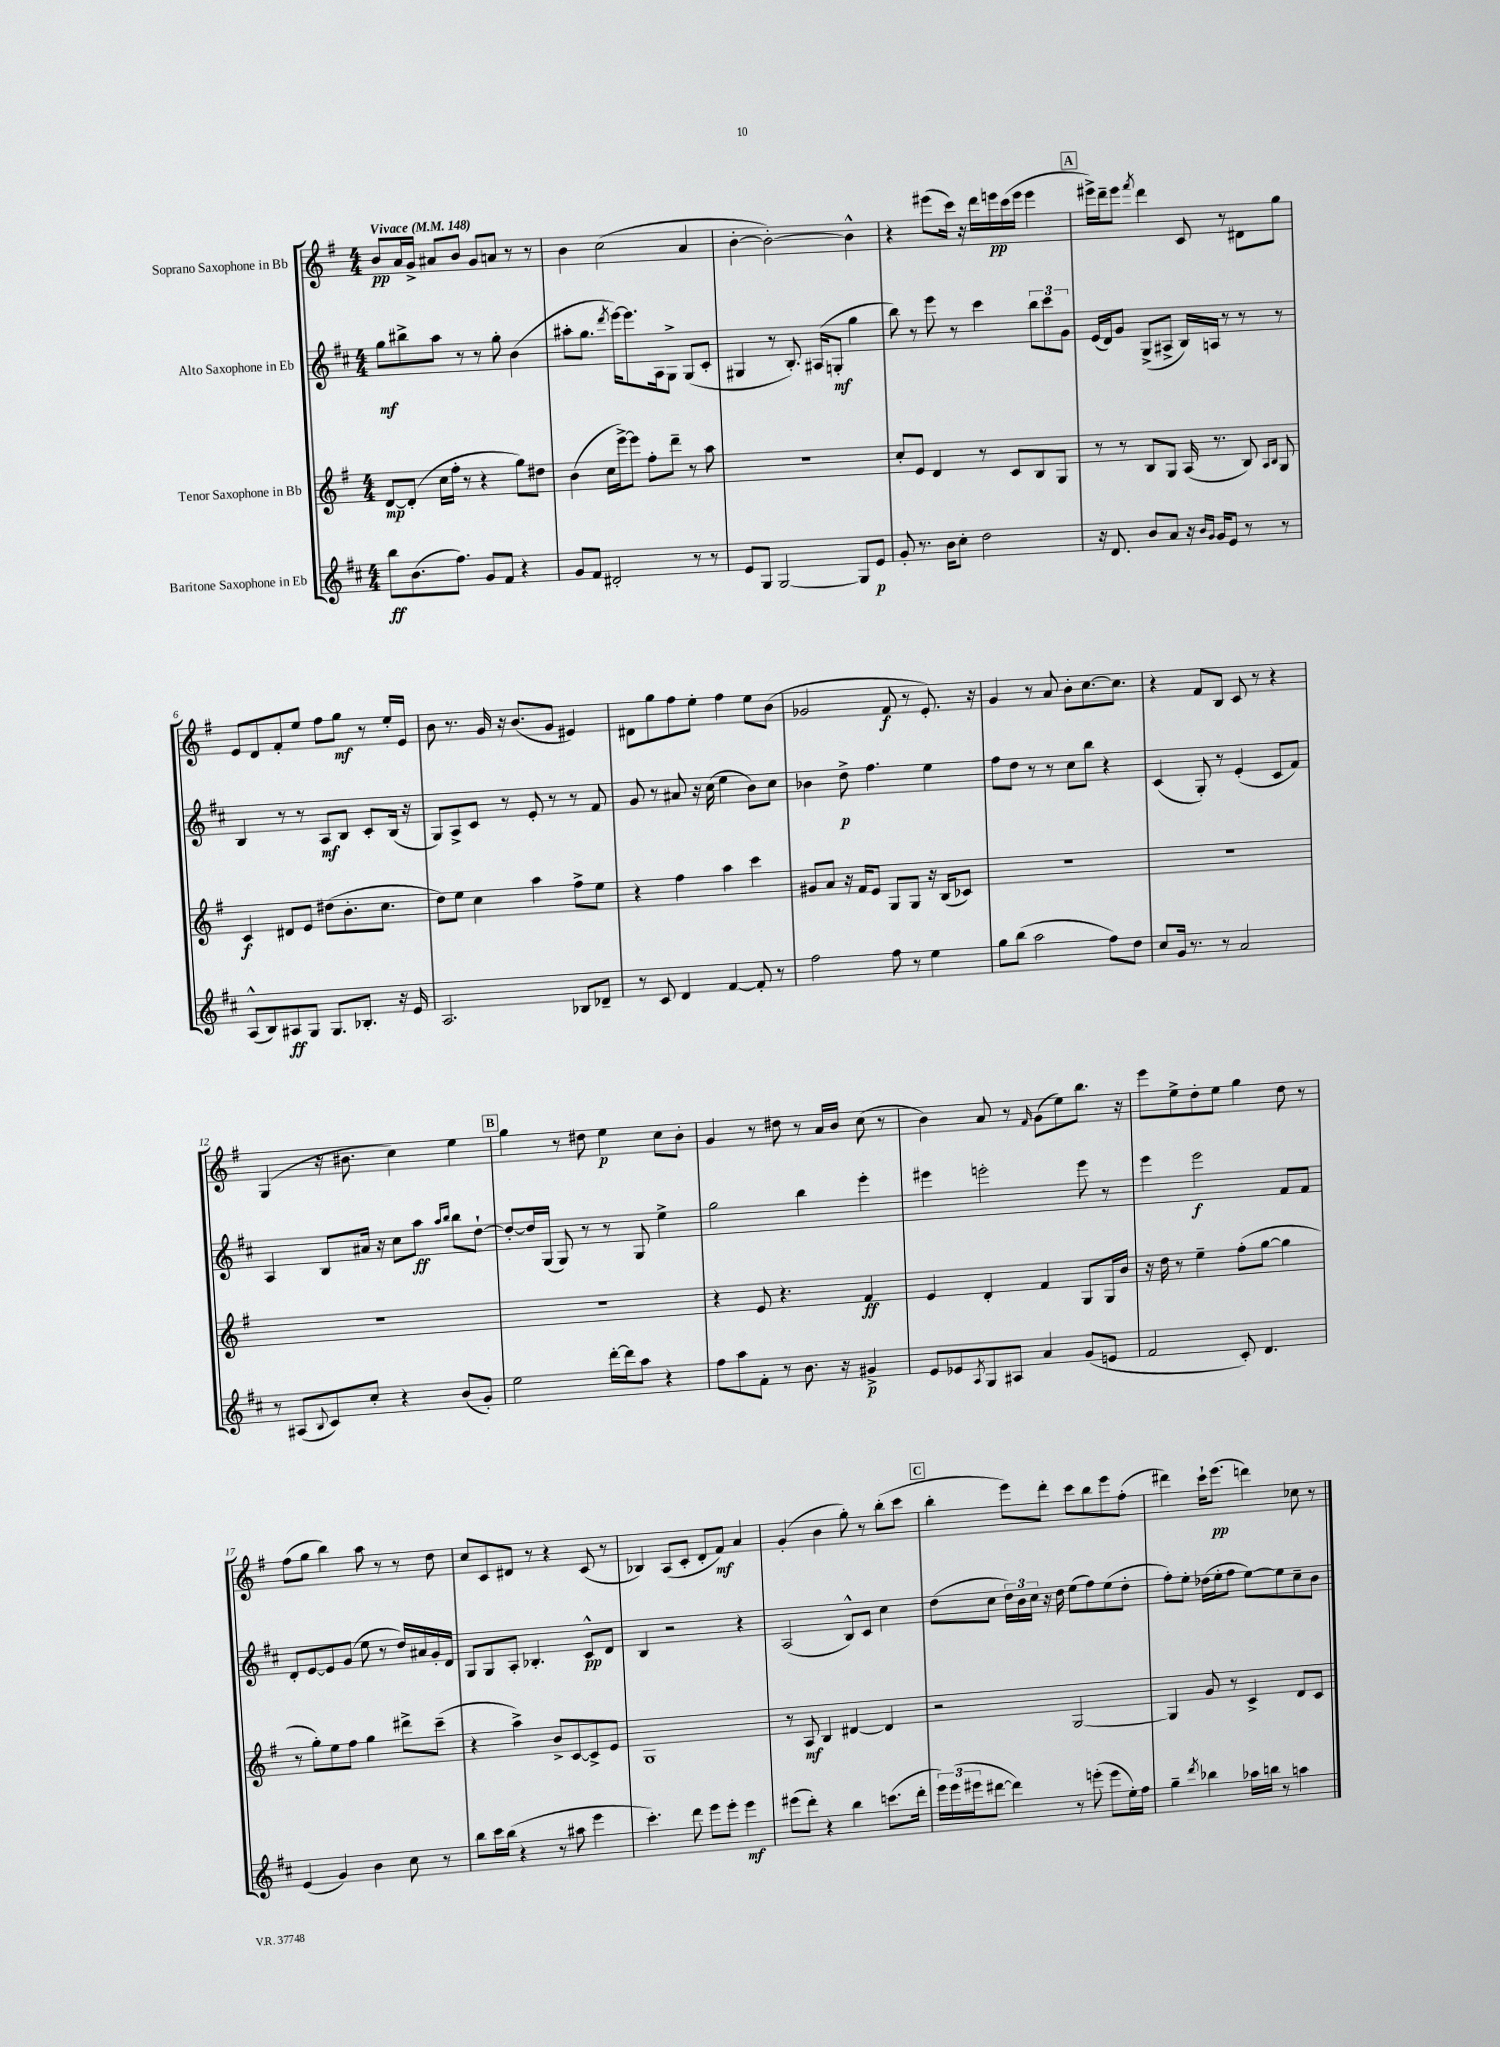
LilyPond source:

<<
\new StaffGroup <<
\new Staff = "s0" \with { instrumentName = "Soprano Saxophone in Bb" } {
    \clef treble \key g \major \numericTimeSignature \time 4/4 \tempo "Vivace" 4 = 148
    b'8\pp a'16 g'16-> ais'8 b'8 g'8 a'8 r8 r8 |
    b'4 c''2( a'4 |
    b'4~-. b'2~-.) b'4-^ |
    r4 eis'''8( c'''16) r16 d'''16 e'''16\pp c'''16( e'''16 e'''4 |
    \mark \markup { \box "A" } eis'''16->) d'''16-- eis'''8 \acciaccatura { fis'''8 } d'''4 c'8 r8 dis'8 g''8 |
    e'8 d'8 fis'8-. e''8 fis''8 g''8\mf r8 e''16-. e'16 |
    b'8 r8. g'16 r16 b'8.( g'8 eis'4) |
    dis'8 g''8 fis''8 e''8-. fis''4 e''8 b'8( |
    ges'2 fis'8\f r8 e'8.-.) r16 |
    g'4 r8 a'8 b'8-. c''8.~ c''8. |
    r4 fis'8 b8 c'8 r8 r4 |
    g4( r16 bis'8. c''4) e''4 |
    \mark \markup { \box "B" } g''4 r8 dis''8 e''4\p c''8 b'8-. |
    g'4 r8 dis''8 r8 a'16 b'16 c''8( r8 |
    b'4) a'8 r8 \grace { fis'16 } g'8( e''8) b''8. r16 |
    e'''8 e''8-> d''8-. e''8 g''4 d''8 r8 |
    fis''8( g''8 b''4) a''8 r8 r8 d''8 |
    c''8 c'8 dis'8 r8 r4 c'8( r8 |
    bes4) a8( c'8-. d'8-. fis'8\mf) a'4 |
    g'4-.( b'4 g''8-.) r8 b''8-.( c'''8 |
    \mark \markup { \box "C" } b''4-. e'''8) d'''8-. c'''8 b''8 e'''8 fis''8-.( |
    dis'''4) c'''16-! e'''8.\pp( d'''4) ces''8 r8 \bar "|." |
}
\new Staff = "s1" \with { instrumentName = "Alto Saxophone in Eb" } {
    \clef treble \key d \major \numericTimeSignature \time 4/4
    g''8\mf bis''8-> a''8 r8 r8 g''8-. b'4( |
    ais''8-. g''8. \acciaccatura { d'''8 } e'''16~) e'''8. a16 g8-> g8( cis'8-. |
    gis4 r8 b8.-.) ais16( g8-.\mf g''4 |
    b''8) r8 e'''8 r8 cis'''4 \tuplet 3/2 { b''8 cis'''8 g'8 } |
    \mark \markup { \box "A" } e'16( d'16) g'8 g8->( ais8-> b16) a16 r8 r8 r8 |
    b4 r8 r8 a8\mf b8 cis'8-. b16( r16 |
    g8) a8-> cis'8 r8 e'8-. r8 r8 fis'8 |
    g'8 r8 ais'8 r16 cis''16( e''4 b'8) cis''8 |
    bes'4 d''8->\p fis''4. e''4 |
    fis''8 d''8 r8 r8 cis''8 b''8 r4 |
    cis'4( g8-.) r8 e'4-.( cis'8 fis'8) |
    a4 b8 ais'16 r16 cis''8 a''8\ff \grace { a''16 b''16 } b''8 d''8~-! |
    \mark \markup { \box "B" } d''8~-. d''16 g16( g8) r8 r8 g8 e''4-> |
    g''2 b''4 e'''4-. |
    eis'''4 e'''2-. e'''8 r8 |
    e'''4 e'''2\f fis'8 fis'8 |
    d'8-. e'8~ e'8 g'8( e''8 r8 d''16) ais'16 g'16-. d'16 |
    g8 g8 a8-. bes4.-. cis'8-^\pp d'8 |
    b4 r2 r4 |
    a2( b8-^) cis'8 cis''4 |
    \mark \markup { \box "C" } d''8( cis''8 \tuplet 3/2 { d''16) b'16 cis''16 } r16 d''16 e''8( fis''8) e''8( d''8-. |
    fis''8-.) e''8-. des''16( e''16-. fis''8 e''8~) e''8 cis''8-- b'8 \bar "|." |
}
\new Staff = "s2" \with { instrumentName = "Tenor Saxophone in Bb" } {
    \clef treble \key g \major \numericTimeSignature \time 4/4
    d'8~\mp d'8-.( c''16 fis''16-. r8 r4 g''8) dis''8 |
    b'4( c''16 e'''16~->) e'''8 fis''8-. d'''8-- r8 a''8 |
    R1 |
    c''8-. e'8 d'4 r8 c'8 b8 g8 |
    \mark \markup { \box "A" } r8 r8 b8 g8 a16( r8. b8) \grace { a16 b16 } g8 |
    c'4\f dis'8 e'8 dis''8( b'8.-. c''8. |
    d''8) e''8 c''4 a''4 fis''8-> e''8 |
    r4 fis''4 a''4 c'''4 |
    gis'8 a'8 r16 fis'16 e'8 g8 g8 r16 b16( ces'8) |
    R1 |
    R1 |
    R1 |
    \mark \markup { \box "B" } R1 |
    r4 e'8 r4. fis'4\ff |
    e'4 d'4-. fis'4 g8 g16 b'16 |
    r16 d''16 r8 e''4-- fis''8-.( g''8~ g''4 |
    r8 g''8-.) e''8 fis''8 g''4 dis'''8-> c'''8--( |
    r4 a''4->) b'8-> c'8~ c'8-> e'8 |
    g1 |
    r8 a8\mf b4 dis'4~ dis'4 |
    \mark \markup { \box "C" } r2 g2~ |
    g4 g'8 r8 c'4-> d'8 c'8 \bar "|." |
}
\new Staff = "s3" \with { instrumentName = "Baritone Saxophone in Eb" } {
    \clef treble \key d \major \numericTimeSignature \time 4/4
    b''8\ff b'8.( fis''8.) g'8 fis'8 r4 |
    g'8 fis'8 dis'2-. r8 r8 |
    e'8 g8 g2~ g8 e'8\p |
    g'8-. r8. b'16 cis''8-. d''2 |
    \mark \markup { \box "A" } r16 d'8. b'8 a'8 r16 \grace { b'16 g'16 } g'16 e'8 r8 r8 |
    a8-^( b8) ais8\ff g8 g8. bes8.-. r16 e'16 |
    a2. bes8 des'8-- |
    r8 cis'8 d'4 fis'4~ fis'8-. r8 |
    fis''2 fis''8 r8 e''4 |
    g''8 b''8( a''2 fis''8) d''8 |
    cis''8 g'16 r8. r8 a'2 |
    r8 ais8( \appoggiatura { b8 } cis'8) cis''8-. r4 b'8( g'8-.) |
    \mark \markup { \box "B" } e''2 d'''16~-. d'''16 a''8 r4 |
    fis''8 a''8 fis'8-. r8 b'8. r16 gis'4->\p |
    e'8 ees'8 \acciaccatura { a8 } g8 ais8 a'4 g'8( e'8 |
    fis'2 cis'8-.) d'4. |
    e'4( g'4) b'4 cis''8 r8 |
    b''8 cis'''16 b''16( r4 r8 ais''8 e'''4 |
    cis'''4.-.) d'''8 e'''8 e'''8-. e'''4\mf |
    eis'''8( d'''8-.) r4 b''4 c'''8.( d'''16-. |
    \mark \markup { \box "C" } \tuplet 3/2 { e'''16) e'''16( eis'''16 } dis'''8~ dis'''4) r8 e'''8-.( e'''8 e''16-.) fis''16 |
    g''4-- \acciaccatura { d'''8 } bes''4 aes''16 b''16 r8 a''4 \bar "|." |
}
>>
>>
